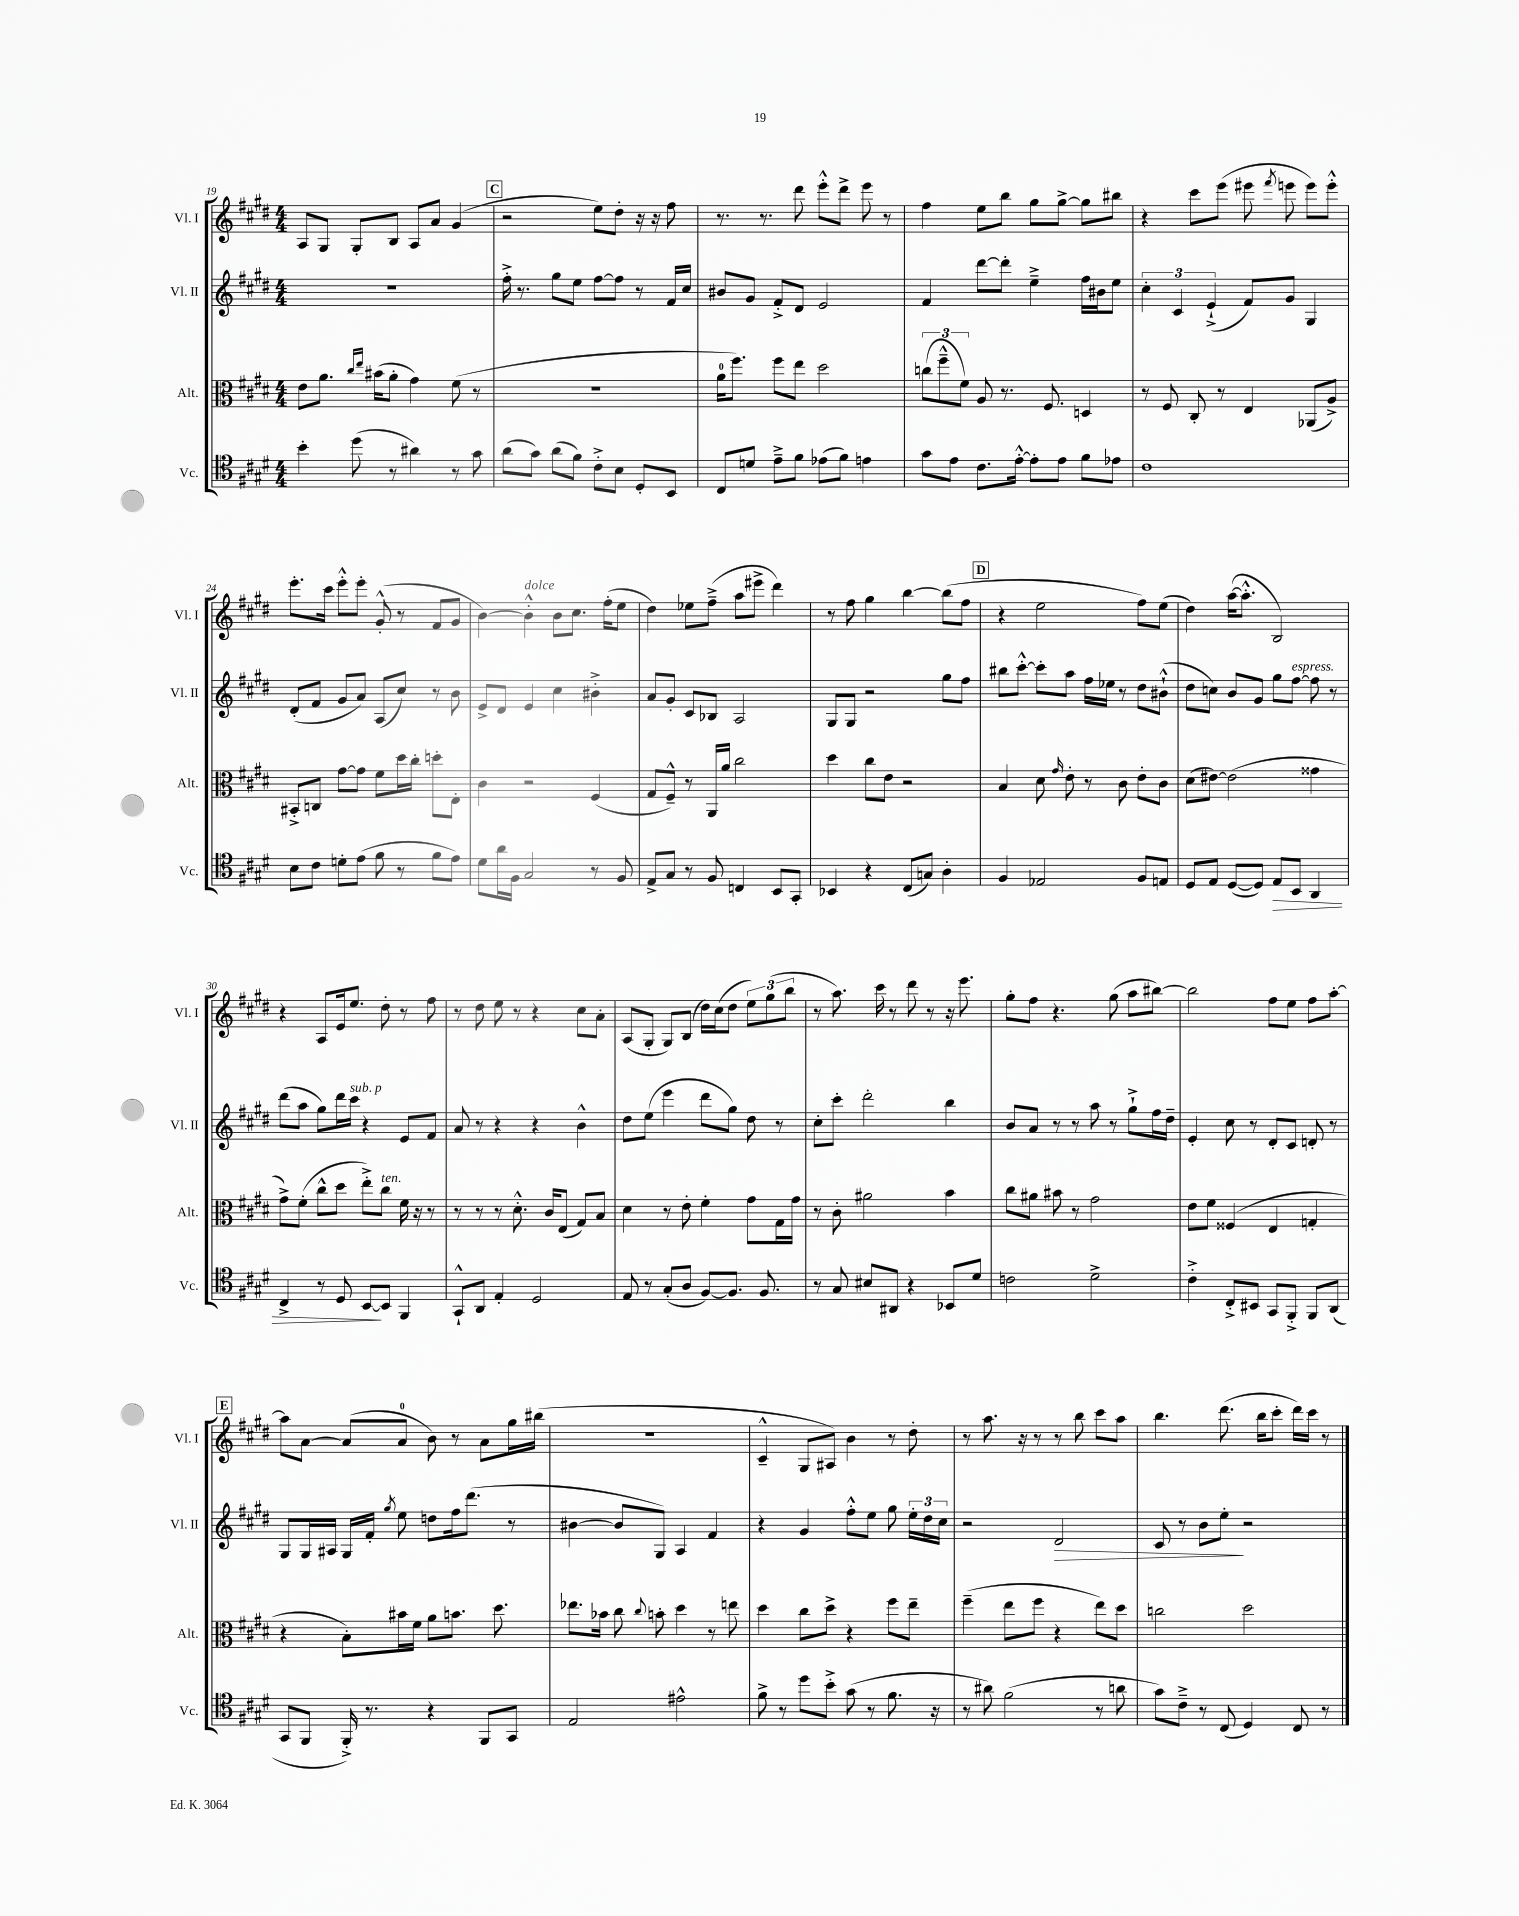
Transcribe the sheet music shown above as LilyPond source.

<<
\new StaffGroup <<
\new Staff = "s0" \with { instrumentName = "Vl. I" shortInstrumentName = "Vl. I" } {
    \clef treble \key e \major \numericTimeSignature \time 4/4
    \autoBeamOff a8[ gis8] gis8[-. b8] a8[ a'8] gis'4( |
    \mark \markup { \box "C" } r2 e''8[) dis''8]-. r16 r16 fis''8 |
    r8. r8. dis'''8 e'''8[-.-^ dis'''8]-> e'''8 r8 |
    fis''4 e''8[ b''8] gis''8[ gis''8]~-> gis''8[ bis''8] |
    r4 cis'''8[ e'''8]( eis'''8 \acciaccatura { fis'''8 } e'''8 e'''8[) e'''8]-.-^ |
    e'''8.[-. cis'''16] e'''8[-.-^ e'''8]-. gis'8-.-^( r8 fis'8[ gis'8] |
    b'4~) b'4-.-^^\markup { \italic "dolce" } b'8[ cis''8.] fis''16[-.( e''8] |
    dis''4) ees''8[ fis''8]--->( a''8[ eis'''8]-> dis'''4) |
    r8 fis''8 gis''4 b''4~ b''8[( fis''8] |
    \mark \markup { \box "D" } r4 e''2 fis''8[) e''8]( |
    dis''4) a''16[~( a''8.]-.-^ b2) |
    r4 a8[ e'16 e''8.] dis''8-. r8 fis''8 |
    r8 dis''8 e''8 r8 r4 cis''8[ a'8]-. |
    a8[( gis8]-. gis8[) b8]( dis''16[) cis''16( dis''8] \tuplet 3/2 { e''8[) gis''8( b''8] } |
    r8 a''8.) cis'''16 r8 dis'''8 r8 r16 e'''8. |
    gis''8[-. fis''8] r4. gis''8( a''8[ bis''8]~) |
    bis''2 fis''8[ e''8] fis''8[ a''8]~-. |
    \mark \markup { \box "E" } a''8[ a'8]~ a'8[( a'8]-0 b'8) r8 a'8[ gis''16 bis''16]( |
    R1 |
    cis'4---^ gis8[ ais8]) b'4 r8 dis''8-. |
    r8 a''8. r16 r8 r8 b''8 cis'''8[ a''8] |
    b''4. dis'''8.( b''16[ cis'''8]-. dis'''16[) cis'''16] r8 \bar "|." |
}
\new Staff = "s1" \with { instrumentName = "Vl. II" shortInstrumentName = "Vl. II" } {
    \clef treble \key e \major \numericTimeSignature \time 4/4
    \autoBeamOff R1 |
    \mark \markup { \box "C" } fis''16-.-> r8. gis''8[ e''8] fis''8[~ fis''8] r8 fis'16[ cis''16] |
    bis'8[ gis'8] fis'8[-.-> dis'8] e'2 |
    fis'4 dis'''8[~ dis'''8]-. e''4---> fis''16[ bis'16 e''8] |
    \tuplet 3/2 { cis''4-. cis'4 e'4-!->( } fis'8[) gis'8] gis4 |
    dis'8[-.( fis'8] gis'8[ a'8]) a8[( cis''8]) r8 b'8 |
    e'8[-> dis'8] e'4 cis''4 bis'4-.-> |
    a'8[ gis'8]-. cis'8[ bes8] a2 |
    gis8[ gis8] r2 gis''8[ fis''8] |
    \mark \markup { \box "D" } bis''8[ cis'''8]~-.-^ cis'''8[-. a''8] fis''16[ ees''16] r8 dis''8[ bis'8]-!-^( |
    dis''8[ c''8]) b'8[ gis'8] gis''8[ fis''8]~^\markup { \italic "espress." } fis''8 r8 |
    dis'''8[( a''8] gis''8[) dis'''16 cis'''16]^\markup { \italic "sub. p" } r4 e'8[ fis'8] |
    a'8 r8 r4 r4 b'4-^ |
    dis''8[ e''8]( e'''4 dis'''8[ gis''8]) dis''8 r8 |
    cis''8[-. cis'''8]-. dis'''2-. b''4 |
    b'8[ a'8] r8 r8 a''8 r8 gis''8[-!-> fis''16 dis''16]-- |
    e'4-. cis''8 r8 dis'8[-. cis'8] d'8-. r8 |
    \mark \markup { \box "E" } gis8[ gis16 ais16] gis16[ fis'16]-. \acciaccatura { gis''8 } e''8 d''8[ fis''16 dis'''8.]( r8 |
    bis'4~ bis'8[ gis8]) a4 fis'4 |
    r4 gis'4 fis''8[-.-^ e''8] gis''8 \tuplet 3/2 { e''16[-. dis''16 cis''16] } |
    r2 dis'2\> |
    cis'8 r8 b'8[ e''8]-.\! r2 \bar "|." |
}
\new Staff = "s2" \with { instrumentName = "Alt." shortInstrumentName = "Alt." } {
    \clef alto \key e \major \numericTimeSignature \time 4/4
    \autoBeamOff e'8[ a'8.] \grace { cis''16[ e''16] } bis'16[( a'8]-. gis'4) fis'8( r8 |
    \mark \markup { \box "C" } R1 |
    a'16[-0 fis''8.]) fis''8[ e''8] dis''2 |
    \tuplet 3/2 { c''8[( fis''8---^ fis'8]) } a8 r8. fis8. d4 |
    r8 fis8 cis8-. r8 e4 aes,8[( a8]->) |
    bis,8[-.-> c8] gis'8[~ gis'8] fis'8[ dis''16 cis''16]-. d''8[-. e8]-. |
    cis'4 r2 fis4( |
    gis8[ fis8]---^) r8 a,16[ a'16] cis''2 |
    dis''4 cis''8[ e'8] r2 |
    \mark \markup { \box "D" } b4 dis'8 \grace { gis'16 } e'8-. r8 cis'8 e'8[-. cis'8] |
    dis'8[( eis'8]~) eis'2( gisis'4 |
    gis'8[->) fis'8]-.( cis''8[-^ dis''8] e''8[-.->) cis''8]^\markup { \italic "ten." } fis'16 r16 r8 |
    r8 r8 r8 dis'8.-.-^ cis'16[ e8]( gis8[) b8] |
    dis'4 r8 e'8-. fis'4-. gis'8[ gis16 gis'16] |
    r8 cis'8-. ais'2 b'4 |
    cis''8[ ais'8] bis'8 r8 gis'2 |
    e'8[ fis'8] fisis4( e4 g4-. |
    \mark \markup { \box "E" } r4 b8[-.) bis'16 fis'16] a'8[ b'8.] dis''8. |
    ees''8.[ bes'16] cis''8 \appoggiatura { cis''8 } b'8-. dis''4 r8 e''8 |
    dis''4 cis''8[ dis''8]-> r4 fis''8[ e''8]-- |
    fis''4--( e''8[ fis''8] r4 e''8[) dis''8] |
    c''2 dis''2 \bar "|." |
}
\new Staff = "s3" \with { instrumentName = "Vc." shortInstrumentName = "Vc." } {
    \clef tenor \key e \major \numericTimeSignature \time 4/4
    \autoBeamOff b'4-. dis''8( r8 ais'4) r8 gis'8 |
    \mark \markup { \box "C" } a'8[( gis'8]) a'8[( fis'8]) cis'8[-.-> b8] dis8[-. b,8] |
    cis8[ d'8] e'8[---> fis'8] ees'8[( fis'8]) e'4 |
    gis'8[ e'8] cis'8.[ e'16]~-.-^ e'8[-. e'8] fis'8[ ees'8] |
    cis'1 |
    b8[ cis'8] d'8[-. e'8]( fis'8 r8 fis'8[ e'8]) |
    dis'8[ a'16 fis16] gis2 r8 fis8 |
    e8[-> gis8] r8 fis8 c4 b,8[ gis,8]-. |
    bes,4 r4 cis8[( g8]) a4-. |
    \mark \markup { \box "D" } fis4 ees2 fis8[ e8] |
    dis8[ e8] dis8[~( dis8]) e8[\> b,8] a,4 |
    cis4-> r8 dis8 b,8[~\! b,8] fis,4 |
    gis,8[-!-^ a,8] e4-. dis2 |
    e8 r8 gis8[-.( a8] fis8[~) fis8.] fis8. |
    r8 gis8 bis8[ ais,8] r4 bes,8[ dis'8] |
    c'2 dis'2-> |
    cis'4-.-> cis8[-.-> bis,8] gis,8[ fis,8]-.-> fis,8[ a,8]( |
    \mark \markup { \box "E" } gis,8[ fis,8] fis,16-.->) r8. r4 fis,8[ gis,8] |
    e2 eis'2-^ |
    fis'8-> r8 dis''8[ b'8]-.-> gis'8( r8 fis'8. r16 |
    r8 ais'8) fis'2( r8 a'8 |
    gis'8[) cis'8]---> r8 cis8( dis4) cis8 r8 \bar "|." |
}
>>
>>
\layout { \context { \Score currentBarNumber = #19 } }
